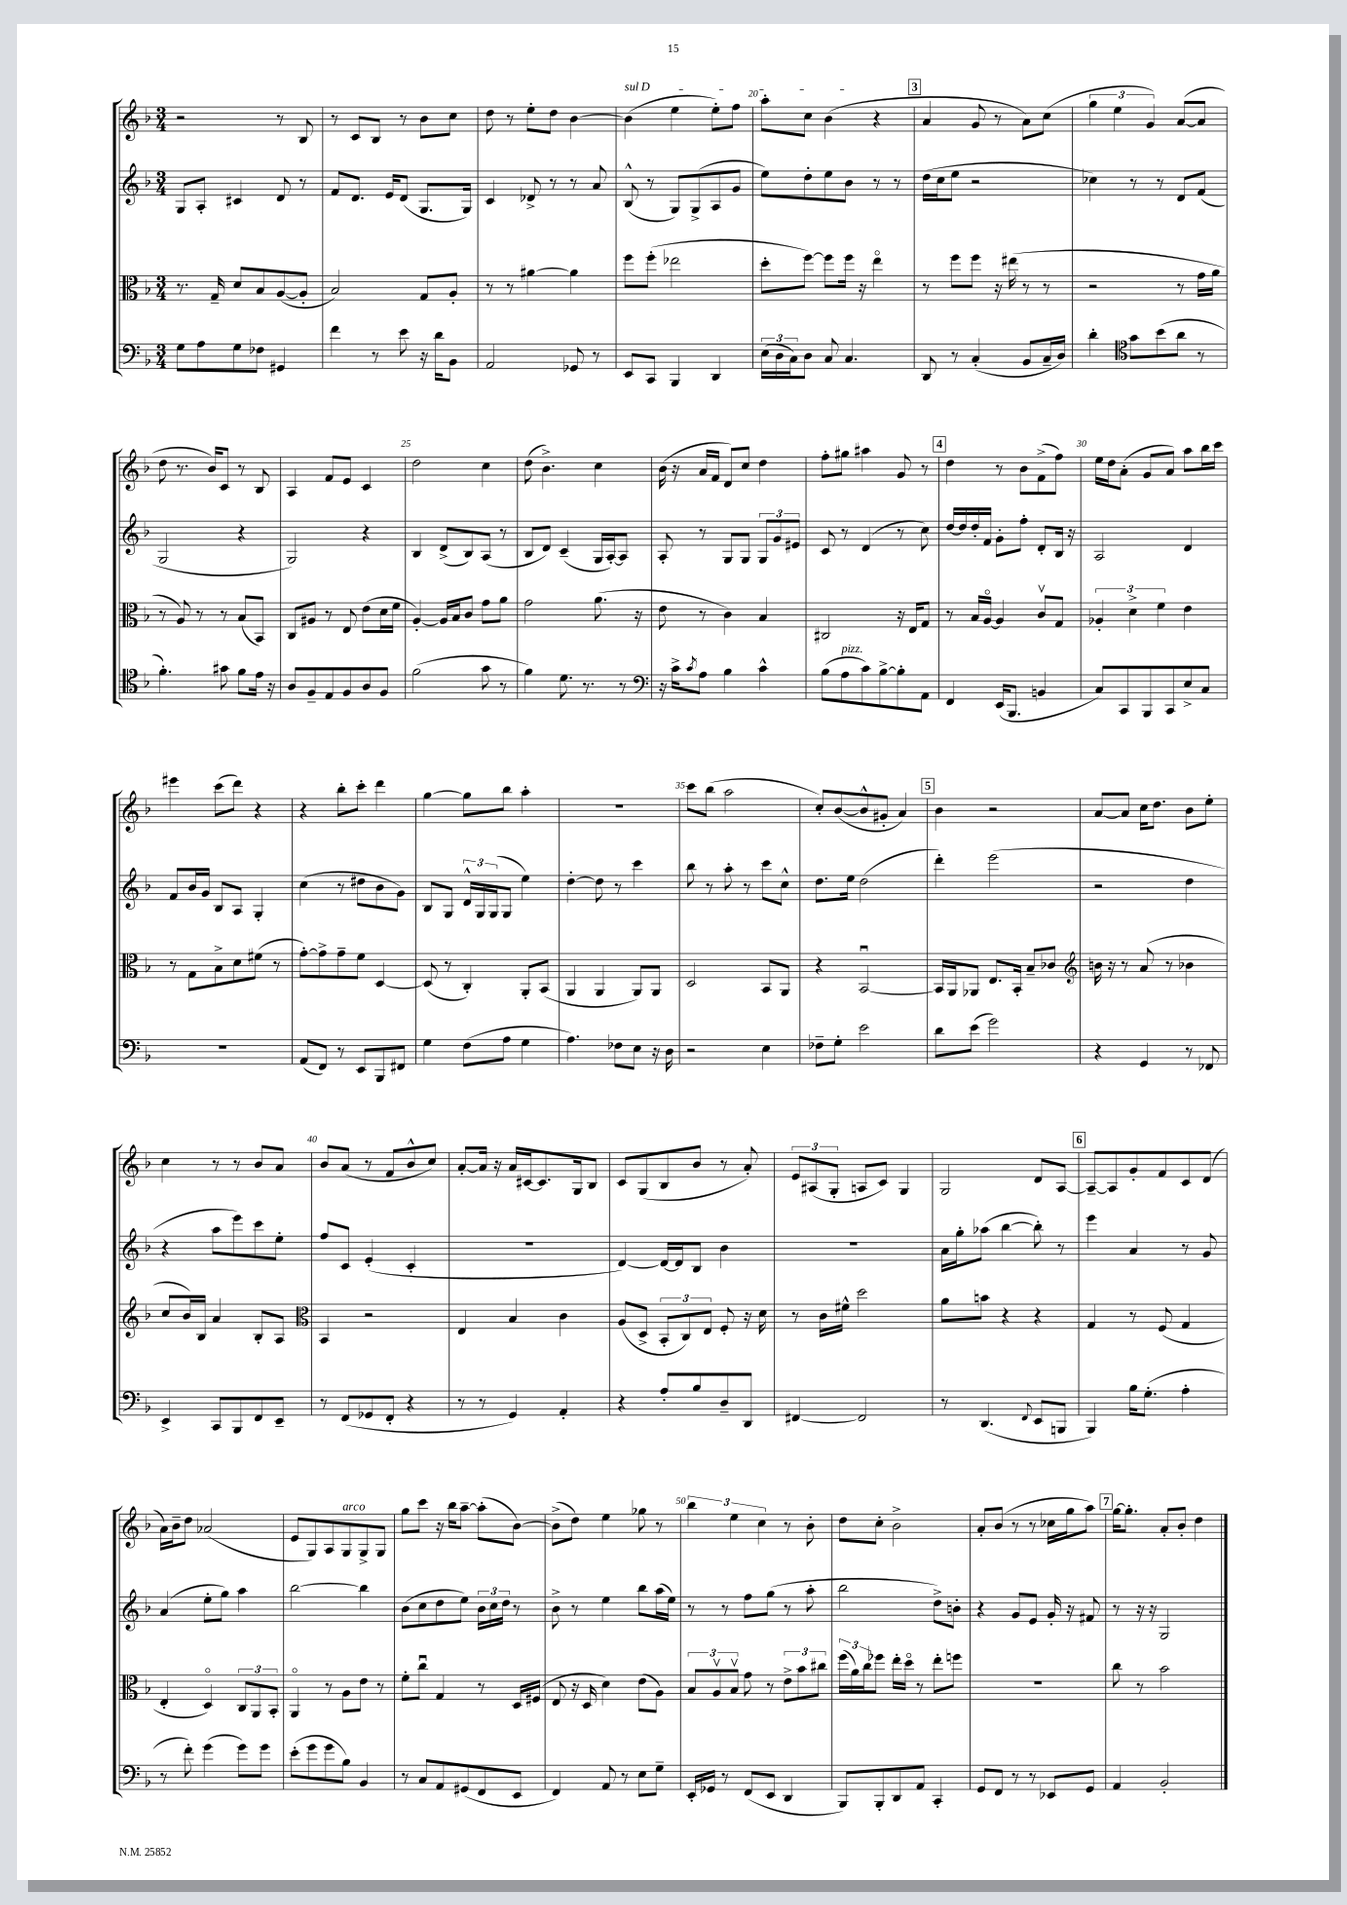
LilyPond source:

<<
\new StaffGroup <<
\new Staff = "s0" {
    \clef treble \key f \major \numericTimeSignature \time 3/4
    r2 r8 bes8 |
    r8 c'8 bes8 r8 bes'8 c''8 |
    d''8 r8 e''8-. d''8 bes'4~ |
    \once \override TextSpanner.bound-details.left.text = \markup { \italic "sul D" } bes'4\startTextSpan( e''4 e''8-.) f''8 |
    a''8-. c''8 bes'4\stopTextSpan( r4 |
    \mark \markup { \box "3" } a'4 g'8 r8 a'8) c''8( |
    \tuplet 3/2 { g''4 e''4 g'4) } a'8~( a'8 |
    d''8 r8. bes'16) c'8 r8 bes8 |
    a4 f'8 e'8 c'4 |
    d''2 c''4 |
    d''8( bes'4.->) c''4 |
    bes'16( r16 a'16 f'16 d'8) c''8 d''4 |
    f''8-. gis''8 ais''4 g'8 r8 |
    \mark \markup { \box "4" } d''4 r8 bes'8 f'8->( f''8) |
    e''16 d''16 a'8-.( g'8 a'8) a''8 bes''16 c'''16 |
    eis'''4 c'''8( d'''8) r4 |
    r4 bes''8-. c'''8-. d'''4 |
    g''4~ g''8 bes''8 a''4-. |
    R2. |
    c'''8 bes''8( a''2 |
    c''8-.) bes'8~( bes'8-^ gis'8-. a'4) |
    \mark \markup { \box "5" } bes'4 r2 |
    a'8~ a'8 c''16 d''8. bes'8 e''8-. |
    c''4 r8 r8 bes'8 a'8 |
    bes'8 a'8( r8 f'8 bes'8-^ c''8) |
    a'8~-. a'16 r16 a'16 cis'16~ cis'8. g16 bes8 |
    c'8 g8( bes8 bes'8 r8 a'8-.) |
    \tuplet 3/2 { e'8 ais8( g8-. } a8 c'8) g4 |
    g2 d'8 a8~ |
    \mark \markup { \box "6" } a8~-- a8 g'8-. f'8 c'8 d'8( |
    a'16) bes'16-- d''8 aes'2( |
    e'8 g8) a8 g8^\markup { \italic "arco" } g8-> g8 |
    g''8 c'''8 r16 bes''16 a''8~-- a''8-.( bes'8~) |
    bes'8->( d''8) e''4 ges''8 r8 |
    \tuplet 3/2 { bes''4 e''4 c''4 } r8 bes'8-. |
    d''8 c''8-. bes'2-> |
    a'8-. bes'8( r8 r8 ces''16 g''16 a''8) |
    \mark \markup { \box "7" } g''16~ g''8.-. a'8-. bes'8-. d''4 \bar "|." |
}
\new Staff = "s1" {
    \clef treble \key f \major \numericTimeSignature \time 3/4
    g8 a8-. cis'4 d'8 r8 |
    f'8 d'8. e'16 d'8( g8. g16) |
    c'4 des'8-> r8 r8 a'8 |
    bes8-^( r8 g8) g8->( a8 g'8 |
    e''8) d''8-. e''8 bes'8 r8 r8 |
    \mark \markup { \box "3" } d''16( c''16 e''8 r2 |
    ces''4) r8 r8 d'8 f'8( |
    g2 r4 |
    g2) r4 |
    bes4 d'8->( bes8) a8( r8 |
    bes8 d'8) c'4--( g16 a16~-.) a8 |
    a8-. r8 g8 g8 \tuplet 3/2 { g8 g'8 eis'8 } |
    c'8 r8 d'4( r8 c''8) |
    \mark \markup { \box "4" } d''16~ d''16 d''16-. f'16 g'8-. f''8-. d'8-. bes16 r16 |
    a2 d'4 |
    f'8 bes'16 g'16 bes8 a8 g4-. |
    c''4( r8 dis''8 bes'8 g'8) |
    bes8 g8 \tuplet 3/2 { d'16-^ g16 g16( } g8 e''4) |
    d''4~-. d''8 r8 c'''4 |
    bes''8 r8 a''8-. r8 c'''8 c''8-^ |
    d''8. e''16 d''2( |
    \mark \markup { \box "5" } d'''4-.) e'''2( |
    r2 d''4 |
    r4 a''8 e'''8) c'''8 e''8-. |
    f''8 c'8 e'4-.( c'4-. |
    R2. |
    d'4~) d'16~ d'16 bes8 bes'4 |
    R2. |
    a'16 g''16-. aes''8( bes''4~ bes''8-.) r8 |
    \mark \markup { \box "6" } e'''4 a'4 r8 g'8 |
    a'4( e''8-. g''8) a''4 |
    bes''2~ bes''4 |
    bes'8( c''8 d''8 e''8) \tuplet 3/2 { bes'16 c''16 d''16 } r8 |
    bes'8-> r8 e''4 bes''8 a''16( e''16) |
    r8 r8 f''8 g''8( r8 a''8-. |
    bes''2 d''8->) b'8-. |
    r4 g'8 e'8 g'16-. r16 fis'8 |
    \mark \markup { \box "7" } r8 r16 r16 g2 \bar "|." |
}
\new Staff = "s2" {
    \clef alto \key f \major \numericTimeSignature \time 3/4
    r8. g16-- d'8 bes8 a8~( a8-. |
    bes2) g8 a8-. |
    r8 r8 ais'4~ ais'4 |
    f''8 f''8-.( ees''2 |
    d''8-. f''8~) f''8 f''16 r16 e''4\flageolet |
    \mark \markup { \box "3" } r8 f''8 f''8 r16 eis''16( r8 r8 |
    r2 r8 g'16 a'16 |
    r8 a8) r8 r8 bes8( bes,8) |
    c8 ais8 r8 e8 e'8( d'16 f'16 |
    a4~-.) a16 bes16 c'8 g'8 a'8 |
    g'2 a'8.( r16 |
    e'8 r8 c'4) bes4 |
    cis2 r16 e16 g8 |
    \mark \markup { \box "4" } r8 bes16 a16~\flageolet a4 c'8\upbow g8 |
    \tuplet 3/2 { aes4-. d'4-> f'4 } e'4 |
    r8 g8 bes8-> d'8 fis'8( r8 |
    g'8~-.) g'8-> g'8-- f'8 d4~ |
    d8( r8 c4-.) a,8-. bes,8( |
    a,4 a,4 a,8) a,8 |
    d2 bes,8 a,8 |
    r4 bes,2~\downbow |
    \mark \markup { \box "5" } bes,16 a,16 aes,8 e8. bes,16-. bes8-- ces'8 |
    \clef treble b'16 r16 r8 a'8( r8 bes'4 |
    c''8 bes'16) bes16 a'4 bes8-. a8 |
    \clef alto bes,4 r2 |
    e4 bes4 c'4 |
    a8( d8-> \tuplet 3/2 { bes,8-. c8) e8 } f8-. r16 d'16 |
    r8 c'16 fis'16-^ d''2 |
    a'8 b'8 r4 r4 |
    \mark \markup { \box "6" } g4 r8 f8( g4 |
    e4-. d4\flageolet) \tuplet 3/2 { c8 a,8 bes,8-. } |
    a,4\flageolet r8 a8 e'8 r8 |
    f'8-. c''8\downbow g4 r8 d16 fis16( |
    e8 r16 d16 d'4) e'8( a8) |
    \tuplet 3/2 { bes8 a8\upbow bes8\upbow } g'8 r8 \tuplet 3/2 { e'8-> bes'8 cis''8 } |
    \tuplet 3/2 { f''16( a'16) c''16 } fes''8 e''16-. d''16\flageolet r8 e''8-. f''8 |
    R2. |
    \mark \markup { \box "7" } c''8 r8 bes'2 \bar "|." |
}
\new Staff = "s3" {
    \clef bass \key f \major \numericTimeSignature \time 3/4
    g8 a8 g8 fes8 gis,4 |
    f'4 r8 e'8 r16 d'16 bes,8 |
    a,2 ges,8 r8 |
    e,8 c,8 bes,,4 d,4 |
    \tuplet 3/2 { e16( d16 c16) } d8 c8 c4. |
    \mark \markup { \box "3" } d,8 r8 c4-.( bes,8 c16-- d16) |
    d'4-. \clef tenor g'8 bes'8( a'8 r8 |
    f'4.-.) gis'8 f'8 e'16 r16 |
    a8 f8-- e8 f8 a8 f8 |
    f'2( g'8 r8 |
    f'4) d'8. r8. r8 |
    \clef bass r16 c'16-> \acciaccatura { c'8 } a8 bes4 c'4-^ |
    bes8( a8^\markup { \italic "pizz." } c'8) bes8~-> bes8-. a,8 |
    \mark \markup { \box "4" } f,4 e,16( bes,,8. b,4 |
    c8) c,8 bes,,8 c,8 e8-> c8 |
    R2. |
    a,8( f,8) r8 e,8 bes,,8 fis,8 |
    g4 f8( a8 g4 |
    a4.) fes8 e8 r16 d16 |
    r2 e4 |
    fes8-- g8-. e'2 |
    \mark \markup { \box "5" } d'8 e'8( g'2) |
    r4 g,4 r8 fes,8 |
    e,4-> c,8 bes,,8 f,8 e,8-- |
    r8 f,8( ges,8 f,8-. r4 |
    r8 r8 g,4) a,4-. |
    r4 a8-. bes8 d8-- d,8 |
    fis,4~ fis,2 |
    r8 d,4.( \appoggiatura { f,8 } e,8 b,,8 |
    \mark \markup { \box "6" } bes,,4) bes16 g8.-.( a4-. |
    r8 f'8-.) g'4( g'8) g'8 |
    e'8-.( g'8 g'8 bes8) bes,4 |
    r8 c8 a,8 gis,8( f,8 e,8 |
    f,4) a,8 r8 e8 g8-- |
    e,16-. ges,16 r8 f,8( e,8 d,4 |
    bes,,8) bes,,8-. d,8 a,8 c,4-. |
    g,8 f,8 r8 r8 ees,8 g,8 |
    \mark \markup { \box "7" } a,4 bes,2-. \bar "|." |
}
>>
>>
\layout { \context { \Score currentBarNumber = #16 \override BarNumber.break-visibility = ##(#f #t #t) barNumberVisibility = #(every-nth-bar-number-visible 5) } }
